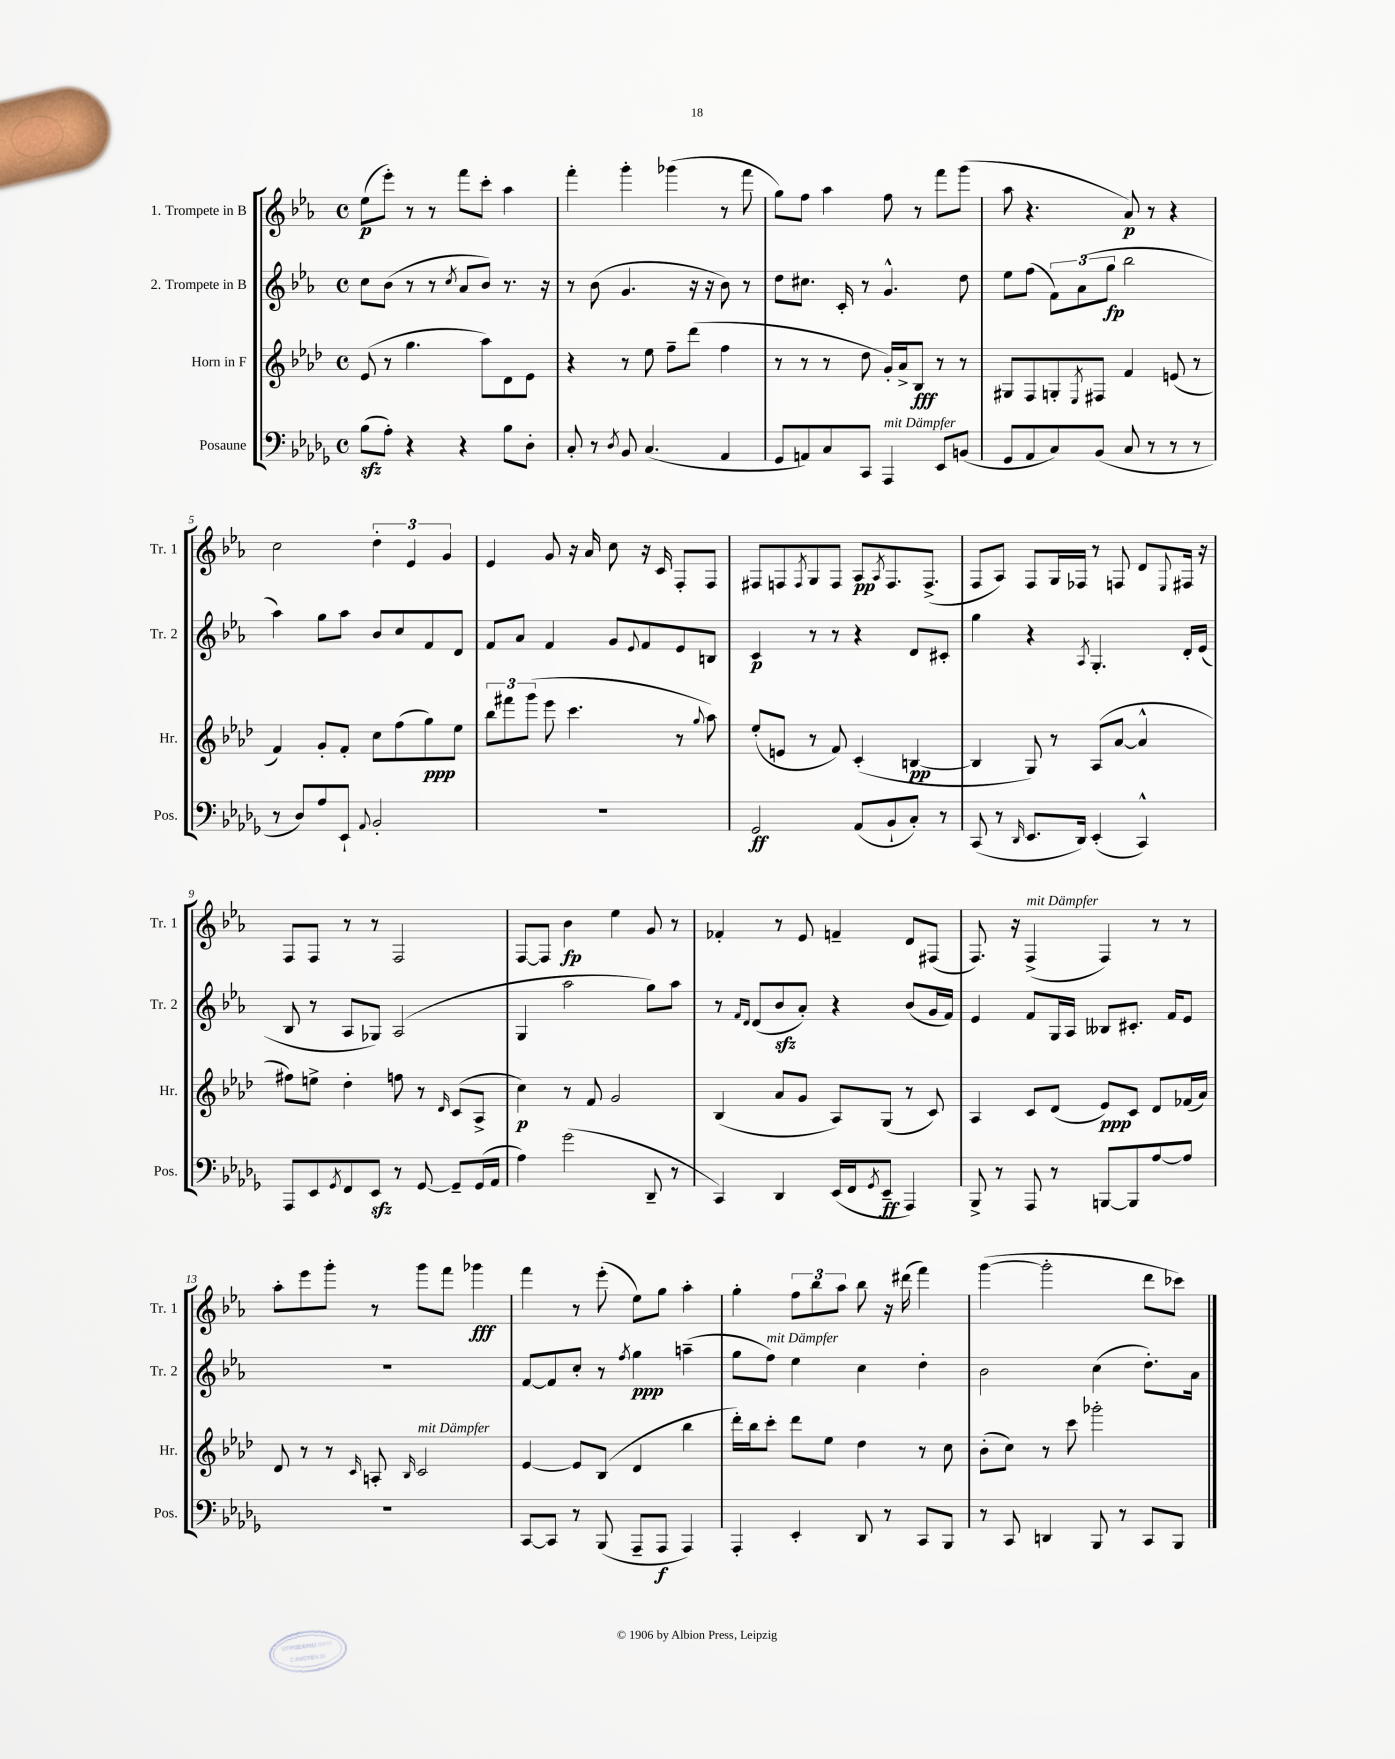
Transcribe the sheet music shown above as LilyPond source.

<<
\new StaffGroup <<
\new Staff = "s0" \with { instrumentName = "1. Trompete in B" shortInstrumentName = "Tr. 1" } {
    \clef treble \key ees \major \defaultTimeSignature \time 4/4
    ees''8\p( ees'''8-.) r8 r8 f'''8 c'''8-. aes''4 |
    f'''4-. g'''4-. ges'''4( r8 f'''8 |
    g''8) f''8 aes''4 f''8 r8 f'''8 g'''8( |
    aes''8 r4. aes'8\p) r8 r4 |
    c''2 \tuplet 3/2 { d''4-. ees'4 g'4 } |
    ees'4 g'8 r16 aes'16 c''8 r16 c'16 f8-. f8 |
    fis8 f8 \acciaccatura { f8 } g8 f8 aes8\pp \acciaccatura { aes8 } f8. f8.->( |
    f8 aes8) f8 g16 fes16 r8 f8 d'8 \appoggiatura { ees8 } fis16 r16 |
    f8 f8 r8 r8 f2 |
    f8~ f8 bes'4\fp ees''4 g'8 r8 |
    fes'4-. r8 ees'8 f'4-- d'8 fis8( |
    f8.) r16 f4->^\markup { \italic "mit Dämpfer" }( f4) r8 r8 |
    aes''8-. ees'''8 g'''8-. r8 g'''8 f'''8 ges'''4\fff |
    f'''4 r8 ees'''8-.( ees''8) g''8 aes''4-. |
    g''4-. \tuplet 3/2 { f''8 bes''8 aes''8 } bes''8 r16 dis'''16( f'''4) |
    g'''4~( g'''2-. d'''8 ces'''8) \bar "|." |
}
\new Staff = "s1" \with { instrumentName = "2. Trompete in B" shortInstrumentName = "Tr. 2" } {
    \clef treble \key ees \major \defaultTimeSignature \time 4/4
    c''8 bes'8( r8 r8 \acciaccatura { c''8 } aes'8 bes'8) r8. r16 |
    r8 bes'8( g'4. r16 r16 bes'8) r8 |
    d''8 cis''8. c'16-. r8 g'4.-^ d''8 |
    ees''8 f''8( \tuplet 3/2 { f'8) aes'8( g''8\fp } bes''2 |
    aes''4) g''8 aes''8 bes'8 c''8 f'8 d'8 |
    f'8 aes'8 f'4 g'8 \appoggiatura { ees'8 } f'8 ees'8 b8 |
    c'4\p r8 r8 r4 d'8 cis'8-. |
    g''4 r4 \acciaccatura { aes8 } g4.-. d'16-. ees'16( |
    bes8 r8 aes8 ges8) aes2( |
    g4 aes''2 g''8) aes''8 |
    r8 \grace { f'16 d'16 } d'8( bes'8\sfz aes'8-.) r4 bes'8( g'16 f'16) |
    ees'4 f'8 g16 aes16 beses8 cis'8.-. f'16 ees'8 |
    R1 |
    f'8~ f'8 c''8-. r8 \acciaccatura { f''8 } g''4\ppp a''4--( |
    g''8 f''8^\markup { \italic "mit Dämpfer" }) ees''4 c''4 d''4-. |
    bes'2 c''4( d''8.-.) aes'16 \bar "|." |
}
\new Staff = "s2" \with { instrumentName = "Horn in F" shortInstrumentName = "Hr." } {
    \clef treble \key aes \major \defaultTimeSignature \time 4/4
    ees'8( r8 g''4. aes''8) des'8 ees'8 |
    r4 r8 ees''8 f''8-- des'''8( f''4 |
    r8 r8 r8 des''8 g'16-.) aes'16-> bes8\fff r8 r8 |
    gis8 f8 g8-. \acciaccatura { ees8 } fis8 f'4 e'8( r8 |
    f'4) g'8-. f'8-. c''8 f''8( g''8\ppp) ees''8 |
    \tuplet 3/2 { bes''8 fis'''8 g'''8( } ees'''8 c'''4. r8 \appoggiatura { g''8 } aes''8) |
    ees''8-.( e'8 r8 f'8) c'4-.( b4~\pp |
    b4 g8) r8 aes8( aes'8~ aes'4-^ |
    fis''8) e''8-> des''4-. f''8 r8 \grace { des'16 } c'8( aes8-> |
    c''4\p) r8 f'8 g'2 |
    bes4( aes'8 g'8 aes8) g8( r8 c'8) |
    aes4 c'8 des'8( ees'8\ppp) c'8 des'8 fes'16( aes'16) |
    des'8 r8 r8 \grace { c'16 } a8-. \grace { bes16 } c'2^\markup { \italic "mit Dämpfer" } |
    ees'4~ ees'8 bes8( des'4 bes''4 |
    des'''16-.) bes''16 c'''8-. des'''8 ees''8 des''4 r8 c''8 |
    bes'8-.( c''8) r8 c'''8 ges'''2-. \bar "|." |
}
\new Staff = "s3" \with { instrumentName = "Posaune" shortInstrumentName = "Pos." } {
    \clef bass \key des \major \defaultTimeSignature \time 4/4
    bes8\sfz( aes8-.) r4 r4 bes8 des8-. |
    c8-. r8 \acciaccatura { des8 } bes,8 c4.( aes,4 |
    ges,8 a,8) c8 c,8 aes,,4^\markup { \italic "mit Dämpfer" } ees,8 b,8( |
    ges,8 aes,8 c8) bes,8( c8 r8 r8 r8 |
    r8 des8) aes8 ees,8-! \appoggiatura { aes,8 } bes,2-. |
    R1 |
    ges,2\ff aes,8( bes,8-! c8-.) r8 |
    c,8( r8 \grace { des,16 } ees,8. des,16) ees,4-.( c,4-^) |
    aes,,8 ees,8 \acciaccatura { ges,8 } f,8 ees,8\sfz r8 ges,8~ ges,8-- ges,16( aes,16 |
    aes4) ges'2( des,8-- r8 |
    c,4) des,4 ees,16( f,16 \acciaccatura { ges,8 } ees,8--\ff aes,,4) |
    bes,,8-> r8 aes,,8 r8 b,,8~ b,,8 aes8~ aes8 |
    R1 |
    c,8~ c,8 r8 bes,,8( aes,,8-- aes,,8\f aes,,4) |
    aes,,4-. ees,4-. des,8 r8 c,8 bes,,8 |
    r8 c,8 d,4 bes,,8 r8 c,8 bes,,8 \bar "|." |
}
>>
>>
